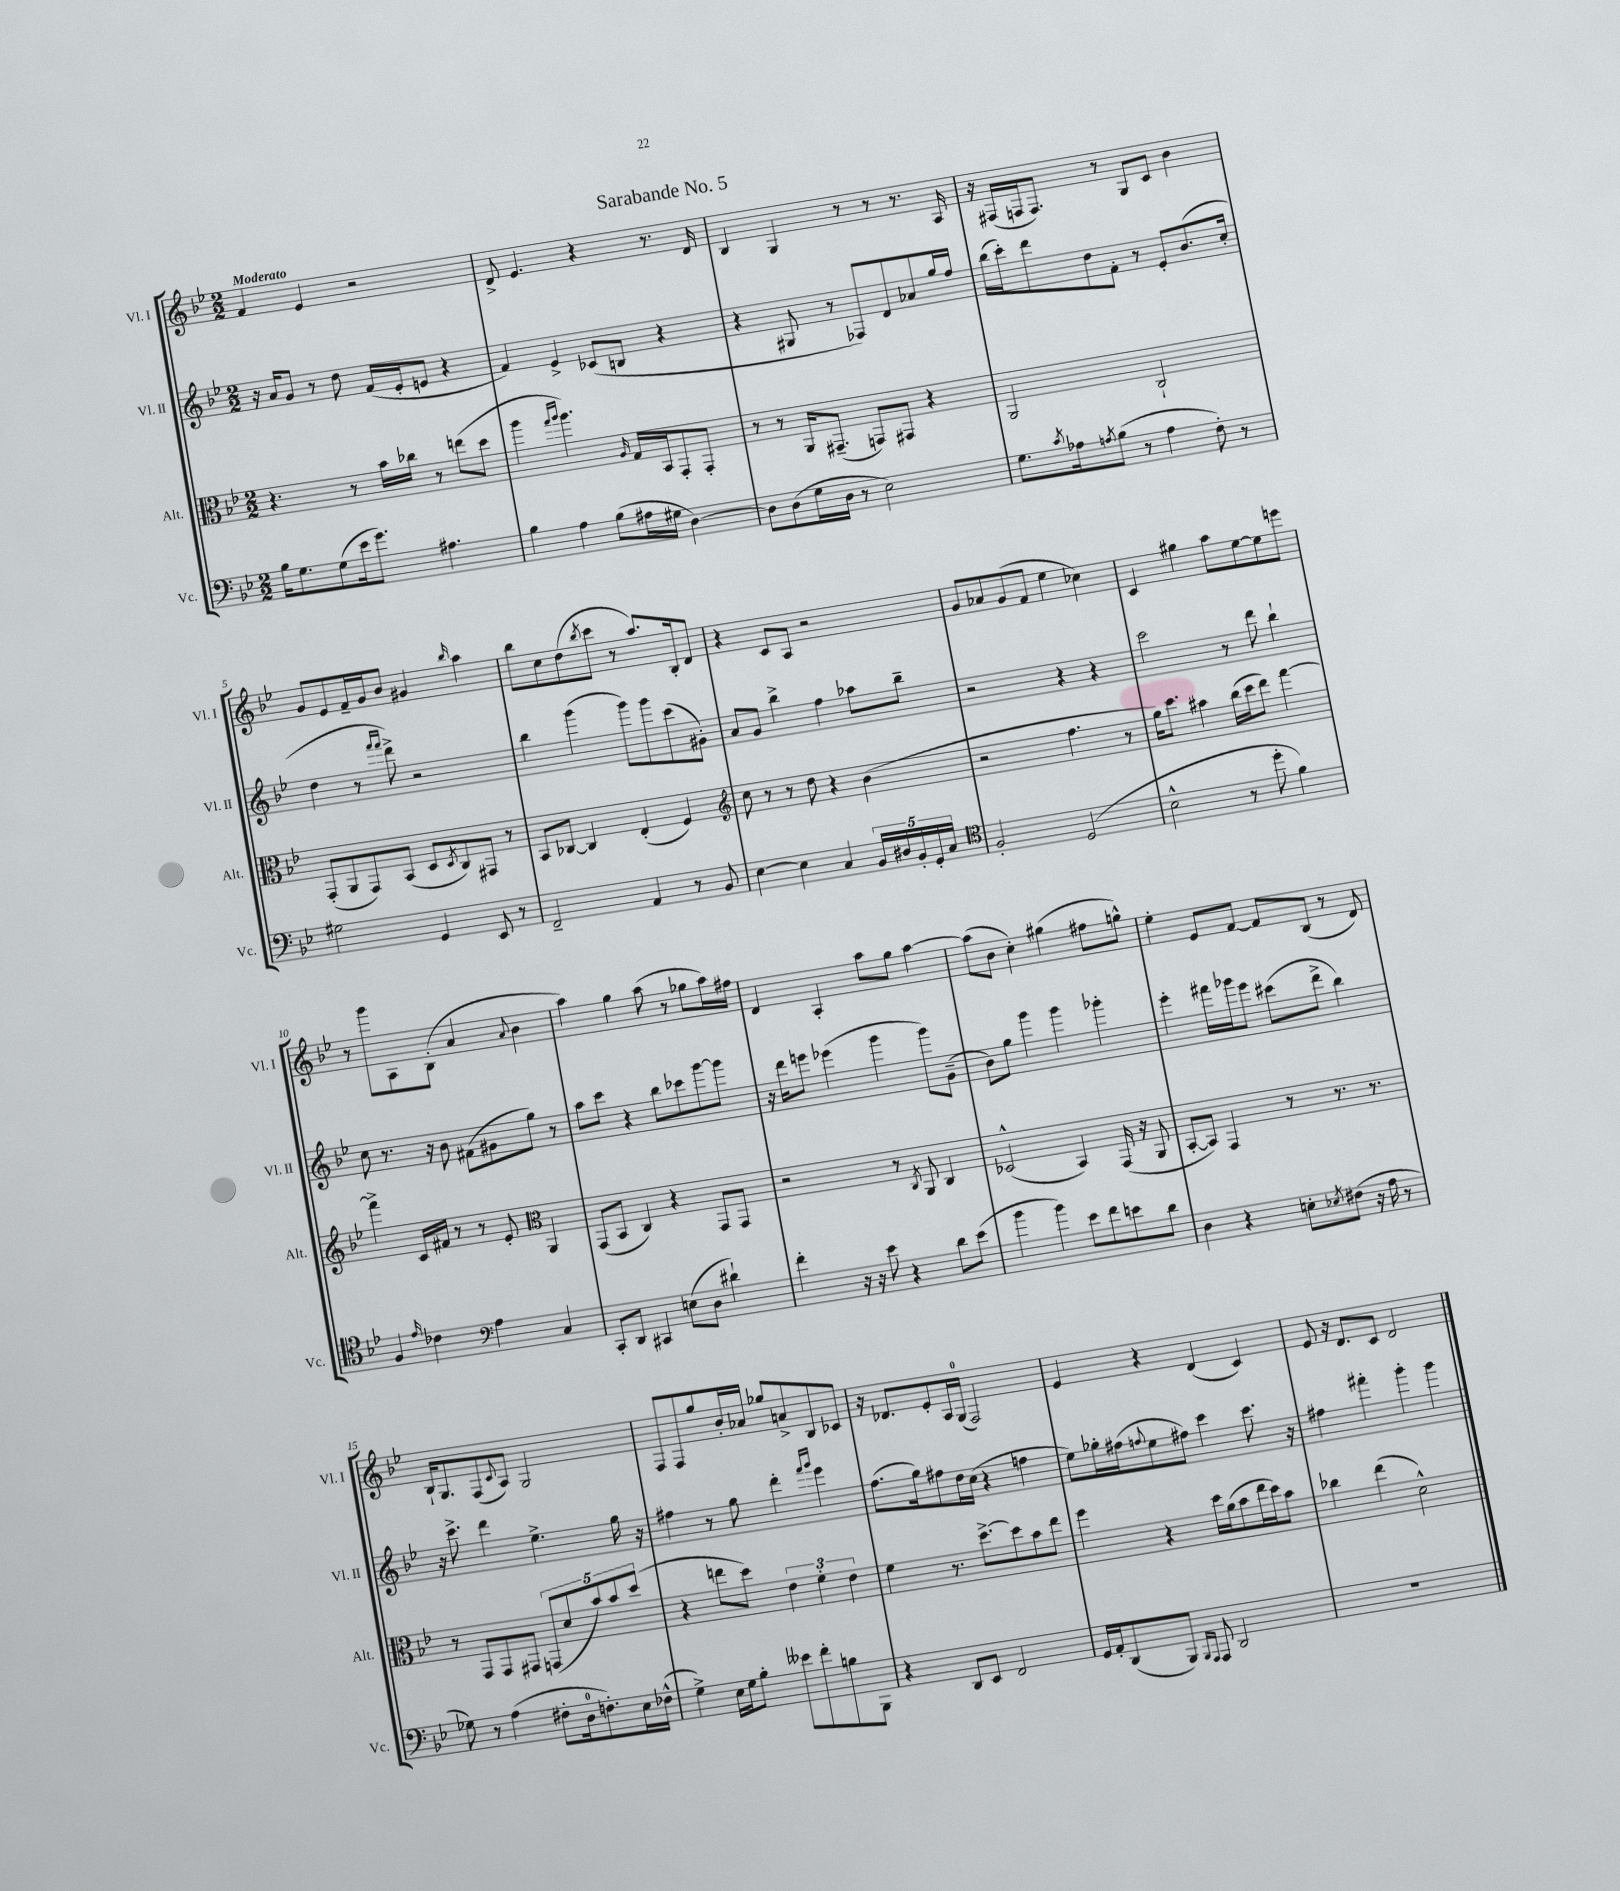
\header { title = "Sarabande No. 5" }
<<
\new StaffGroup <<
\new Staff = "s0" \with { instrumentName = "Vl. I" shortInstrumentName = "Vl. I" } {
    \clef treble \key bes \major \numericTimeSignature \time 2/2 \tempo "Moderato"
    f'4 ees'4 r2 |
    d'8-> ees'4. r4 r8. d'16 |
    bes4 g4 r8 r8 r8. a16 |
    r16 fis16( f16 f8.) r8 g8 c'8 bes'4 |
    g'8 ees'8 f'16-- g'16 bes'8 gis'4 \grace { bes''16 } a''4 |
    bes''8 c''8 d''8( \acciaccatura { bes''8 } c'''8 r8 a''8.) bes16-. d'8 |
    r4 c'8 a8 r2 |
    g'8 aes'8 g'8( f'8 ees''4 ces''4) |
    c'4 gis''4 a''8 ees''8~ ees''8 e'''8 |
    r8 g'''8 a8 bes8-.( a'4 \appoggiatura { a'8 } bes'4 |
    a''4) g''4 a''8( r8 ges''8 a''16) fis''16 |
    d'4 a4-. a''8 g''8 a''4~ |
    a''8( bes'8 c''4-.) gis''4( fis''8 g''8-^) |
    ees''4-. ees'8 f'8~ f'8 bes8( r8 d'8) |
    bes16-! g8. f8( \appoggiatura { c'8 } a8) g2 |
    f8 f8 g''8 bes'16-. aes'16 ges''8 a'8-> bes8 ces'8 |
    r16 des'8. ees'8-. a16 g16-0( f2) |
    ees'4 r4 d'4( c'4) |
    ees'8 r16 d'8. c'8 d'2 \bar "|." |
}
\new Staff = "s1" \with { instrumentName = "Vl. II" shortInstrumentName = "Vl. II" } {
    \clef treble \key bes \major \numericTimeSignature \time 2/2
    r16 a'16 g'8 r8 d''8 f'16( ees'16-. e'8 r4 |
    f'4) ees'4-> ces'8( b8 r4 |
    r4 gis8 r8 fes8) d'8 aes'8 g''16 f''16 |
    bes''16( c'''16-.) d'''8 d''8 f'8-. r8 ees'8-. bes'8.( c''16-. |
    d''4 r8 \grace { f'''16 f'''16 } d'''8->) r2 |
    bes''4 g'''4( g'''8) g'''8 c'''8( gis'8-.) |
    a'8 g'8 bes''4-> f''4 aes''8 bes''8-- |
    r2 r4 r4 |
    c'''2 r8 d'''8 bes''4-! |
    c''8 r8. r16 bes'8 fis'8( gis'8 g''8) r8 |
    a''8 c'''8 r4 bes''8 ces'''8 g'''8~ g'''8 |
    r16 d'''16 e'''8 ees'''4( g'''4 g'''8) g'8--( |
    bes'8) g''8 g'''4 g'''4 ges'''4-. |
    ees'''4-. fis'''16 ges'''16 ees'''8 cis'''8( d'''8-> bes''4) |
    r16 c'''8.-> d'''4 ees''4.-> g''16 r16 |
    fis''4 r8 g''8 d'''4-. \grace { f'''16 g'''16 } ees'''4 |
    f''8.( g''16) fis''8 d''16 c''16( r4 f''4 |
    ees''8) ges''16-. fis''16( \appoggiatura { f''8 } ees''8 fis''8) c'''4 c'''8. r16 |
    fis''4 fis'''4-. g'''4-. g'''4 \bar "|." |
}
\new Staff = "s2" \with { instrumentName = "Alt." shortInstrumentName = "Alt." } {
    \clef alto \key bes \major \numericTimeSignature \time 2/2
    r4. r8 bes'16 ces''16 r8 e''8( d''8 |
    a''4 \grace { g''16 a''16 } a''4.) \grace { a16 } g16 bes,16 g,8-. g,8-. |
    r8 r8 a,16 gis,8.--( g,8) gis,8 r4 |
    a,2 c2-! |
    g,8-.( a,8 g,8) bes,8( d8 \acciaccatura { d8 } c8) gis,8 r8 |
    bes,8 ces8~ ces4 ees4-.( f4) |
    \clef treble c''8 r8 r8 d''8 r4 bes'4( |
    r2 f''4. r8 |
    g''16) c'''8. ais''4 bes''16( c'''16 d'''8) f'''4~ |
    f'''4-> c'16 fis'16 r8 r8 ees'8-. \clef alto a,4 |
    g,8( bes,8 c4) r4 g,8 g,8 |
    r2 r8 \acciaccatura { c8 } a,8 c4 |
    des2-^( bes,4) g,16( r16 a,8 |
    bes,8~-. bes,8) g,4 r8 r8. r8. |
    r8 g,8 g,8 gis,8 \tuplet 5/4 { g,8( d'8 bes'8) bes'8 d''8( } |
    r4 e''8 d''8) \tuplet 3/2 { ees'4 f'4-. ees'4 } |
    f'4 r8. d''8.~-> d''8 bes'8 ees''8 |
    f''4 r4 d''16 a'16( bes'8 ees''16 d''16) bes'8 |
    ces''4 ees''4( d'2-^) \bar "|." |
}
\new Staff = "s3" \with { instrumentName = "Vc." shortInstrumentName = "Vc." } {
    \clef bass \key bes \major \numericTimeSignature \time 2/2
    bes16 g8. g8( ees'16 g'8.) ais4. |
    bes4 a4 bes8( ais16 gis16 d4~) |
    d8 d8( g16 d16 r8 ees2) |
    g8. \acciaccatura { c'8 } aes16 \acciaccatura { a8 } bes8( r8 a4 f8-.) r8 |
    gis2 g,4 ees,8 r8 |
    f,2-- a,4 r8 bes,8 |
    ees4~ ees4 c4 \tuplet 5/4 { bes,16 dis16 bes,16-. g,16-. c16 } |
    \clef tenor f2-. d2( |
    bes2-^ r8 d''8-. f'4) |
    f4 \grace { ees'16 } ces'4 \clef bass a4 c4 |
    c,8-. d,8 cis,4 e8( d8 dis'4-!) |
    f'4-. r16 r16 ees'8 r4 d'8 ees'8( |
    bes'4 bes'4) ees'8 f'8 e'8 d'8 |
    d4 r4 e8-. \acciaccatura { ees8 } fis8( r16 a16 r8 |
    ges8) r8 a4( fis8-. d16-0 f8.-.) ees16 fes16-^( |
    g4->) ees16 g16 bes8-. eeses'8 f'8-. b8 bes,,8 |
    r4 d,8 ees,8 f,2 |
    g,16 a,16-. d,8( bes,,8) \grace { bes,,16 a,,16 } a,,8 d,2 |
    R1 \bar "|." |
}
>>
>>
